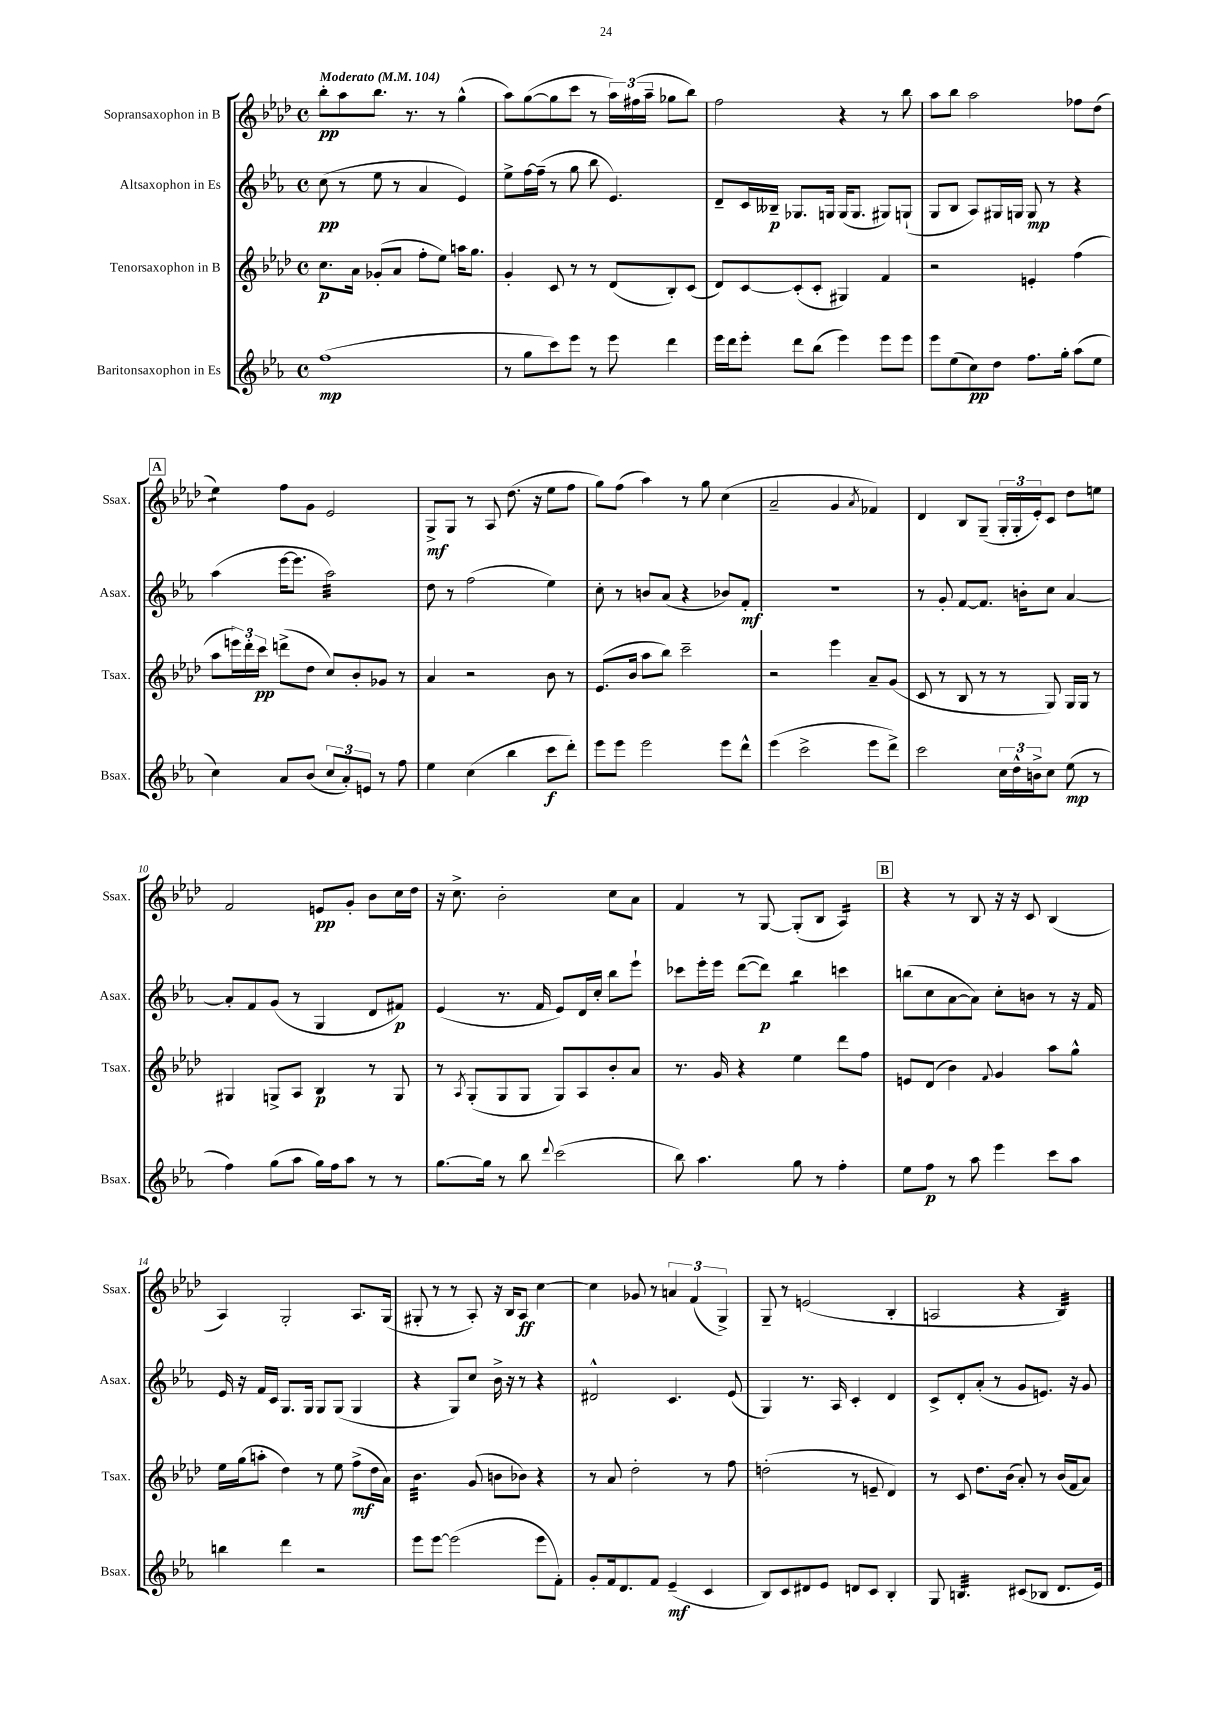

**kern	**kern	**kern	**kern
*staff4	*staff3	*staff2	*staff1
*clefG2	*clefG2	*clefG2	*clefG2
*k[b-e-a-]	*k[b-e-a-d-]	*k[b-e-a-]	*k[b-e-a-d-]
*M4/4	*M4/4	*M4/4	*M4/4
*met(c)	*met(c)	*met(c)	*met(c)
*MM104	*MM104	*MM104	*MM104
(1ff	8.cc\L	(8cc\	8bb-'\L
.	.	8r	8aa-\
.	16a-\Jk	.	.
.	(8g-'/L	8ee-\	8.bb-\J
.	8a-/J	8r	.
.	.	.	8.r
.	8ff'\L	4a-/	.
.	8ee-\J)	.	8r
.	16aa\LK	4e-/)	(4gg^^\
.	8.gg\J	.	.
=	=	=	=
8r	4g'/	8ee-^\L	8aa-\L)
8gg\L	.	[16ff\L	([8gg\
.	.	(16ff~\]JJ	.
8ccc\)	8c/	8r	8gg\]
8eee-\J	8r	8gg\	8ccc\J
8r	8r	8bb-\	8r
8eee-\	(8d-/L	4.e-/)	24aa-\LL)
.	.	.	(24ff#\
.	.	.	24aa-~\JJ
4ddd\	8B-'/)	.	8gg-\L
.	(8c/J	.	8bb-\J)
=	=	=	=
16eee-\LL	8d-/L)	8d~/L	2ff\
16ddd\J	.	.	.
8eee-'\J	[8c/	16c/L	.
.	.	16B--~/JJ	.
8ddd\L	(8c'/]	8.G-/L	.
(8bb-\J	8c'/J	.	.
.	.	16G/Jk	.
4eee-\)	4G#/)	(16G/LK	4r
.	.	8.G/J	.
8eee-\L	4f/	8G#/L)	8r
8eee-\J	.	(8G`/J	8bb-\
=	=	=	=
8eee-\L	2r	8G/L	8aa-\L
(8ee-\	.	8B-/J	8bb-\J
8cc\)	.	8A-/L)	2aa-\
8dd\J	.	16G#/L	.
.	.	16G/JJ	.
8.ff\L	4e'/	8G/	.
.	.	8r	.
16gg'\Jk	.	.	.
(8aa-\L	(4ff\	4r	8ff-\L
8ee-\J	.	.	(8dd-\J
=	=	=	=
4cc\)	8aa-\L	(4aa-\	4ee-\)
.	24eee\L)	.	.
.	24ddd-'\	.	.
.	24ccc\JJ	.	.
8a-/L	(8ddd^\L	[16eee-\LK	8ff\L
.	.	8.eee-\]J	.
(8b-/J	8dd-\J	.	8g\J
12cc/L	8cc/L)	2aa-\)	2e-/
12a-'/)	.	.	.
.	8b-'/	.	.
12e/J	.	.	.
8r	8g-/J	.	.
8ff\	8r	.	.
=	=	=	=
4ee-\	4a-/	8dd\	8G^/L
.	.	8r	8G/J
(4cc\	2r	(2ff\	8r
.	.	.	8A-/
4bb-\	.	.	(8.dd-\
.	.	.	16r
8ccc\L	8b-\	4ee-\)	8ee-\L
8ddd'\J)	8r	.	8ff\J
=	=	=	=
8eee-\L	(8.e-/L	8cc'\	8gg\L)
8eee-\J	.	8r	(8ff\J
.	16b-/Jk	.	.
2eee-\	8aa-\L	8b/L	4aa-\)
.	8bb-\J)	(8a-/J	.
.	2ccc~\	4r	8r
.	.	.	8gg\
8eee-\L	.	8b-/L)	(4cc\
8ddd^^\J	.	8f'/J	.
=	=	=	=
(4eee-\	2r	1r	2a-~/
2ccc^\	.	.	.
.	4eee-\	.	4g/
.	.	.	8qa-/
8eee-\L	8a-~/L	.	4f-/)
8ddd^\J)	(8g/J	.	.
=	=	=	=
2ccc\	8c/	8r	4d-/
.	8r	8g'/	.
.	8B-/	[8f/L	8B-/L
.	8r	8.f/]J	(8G~/J
24cc\LL	8r	.	24G'/LL
24dd^^\	.	.	24G'/
.	.	16b'\LK	.
24b^\J	.	.	24e-'/J)
8cc\J	8G/)	8cc\J	8c/J
(8ee-\	16G/LL	[4a-/	8dd-\L
.	16G/JJ	.	.
8r	8r	.	8ee\J
=	=	=	=
4ff\)	4G#/	8a-'/]L	2f/
.	.	8f/	.
(8gg\L	8G^/L	(8g/J	.
8aa-\J	8A-/J	8r	.
16gg\LL)	4B-/	4G/	8e/L
16ff\J	.	.	.
8aa-\J	.	.	8g'/J
8r	8r	8d/L	8b-\L
8r	8G/	8f#/J)	16cc\L
.	.	.	16dd-\JJ
=	=	=	=
[8.gg\L	8r	(4e-/	16r
.	.	.	8.cc^\
.	8qA-/	.	.
.	(8G'/L	.	.
16gg\]Jk	.	.	.
8r	8G/	8.r	2b-'\
8bb-\	8G/J	.	.
.	.	16f/	.
8qqddd/	.	.	.
(2ccc\	8G/L)	8e-/L)	.
.	8A-/	16d/L	.
.	.	16cc'/JJ	.
.	8b-'/	8bb-\L	8cc\L
.	8a-/J	8eee-`\J	8a-\J
=	=	=	=
8bb-\)	8.r	8ccc-\L	4f/
4.aa-\	.	16eee-'\L	.
.	16g/	16eee-\JJ	.
.	4r	([8ddd\L	8r
.	.	8ddd\]J)	[8G/
8gg\	4ee-\	4bb-\	(8G'/]L
8r	.	.	8B-/J
4ff'\	8ddd-\L	4ccc\	4A-/)
.	8ff\J	.	.
=	=	=	=
8ee-\L	8e/L	(8bb\L	4r
8ff\J	(8d-/J	8cc\	.
8r	4b-\)	[8a-\	8r
8aa-\	.	8a-\]J)	8B-/
.	8qqf/	.	.
4eee-\	4g/	8cc'\L	16r
.	.	.	16r
.	.	8b\J	8c/
8ccc\L	8aa-\L	8r	(4B-/
8aa-\J	8gg^^\J	16r	.
.	.	16f/	.
=	=	=	=
4bb\	16ee-\LL	16e-/	4A-/)
.	(16gg\J	16r	.
.	8aa'\J	16f/LL	.
.	.	16c/JJ	.
4ddd\	4dd-\)	8.G/L	2G'/
.	.	16G/Jk	.
2r	8r	8G/L	.
.	8ee-\	(8G/J	.
.	(8ff^\L	4G/	8.A-/L
.	16dd-\L	.	.
.	16a-\JJ)	.	(16G/Jk
=	=	=	=
8eee-\L	4.b-\	4r	8G#'/
[8eee-\J	.	.	8r
(2eee-\]	.	8G/L)	8r
.	(8g/	8cc/J	8A-'/)
.	8b\L	16b-^\	16r
.	.	16r	16B-/LK
.	8b-\J)	8r	8A-/J
8eee-\L	4r	4r	[4cc\
8f'\J)	.	.	.
=	=	=	=
8g'/L	8r	2d#^^/	4cc\]
16f/k	8a-/	.	.
8.d/	.	.	.
.	2dd-'\	.	8g-/
8f/J	.	.	8r
(4e-~/	.	4.c/	6a/
.	.	.	(6f/
4c/	8r	.	.
.	.	.	6G^/)
.	8ff\	(8e-/	.
=	=	=	=
8B-/L)	(2dd'\	4G/)	8G~/
8c/	.	.	8r
8d#/	.	8.r	(2e/
8e-/J	.	.	.
.	.	16A-/	.
8d/L	8r	4c'/	.
8c/J	8e~/	.	.
4B-'/	4d-/)	4d/	4B-'/
=	=	=	=
8G/	8r	8c^/L	2A/
4.B/	8c/	8d'/	.
.	8.dd-\L	(8a-'/J	.
.	.	8r	.
.	(16b-\Jk	.	.
(8c#/L	8a-'/)	8g/L	4r
8B-/J	8r	8.e/J)	.
8.d/L	(16b-/LL	.	4B-/)
.	16f/J	16r	.
.	8a-/J)	8g/	.
16e-/Jk)	.	.	.
==	==	==	==
*-	*-	*-	*-
